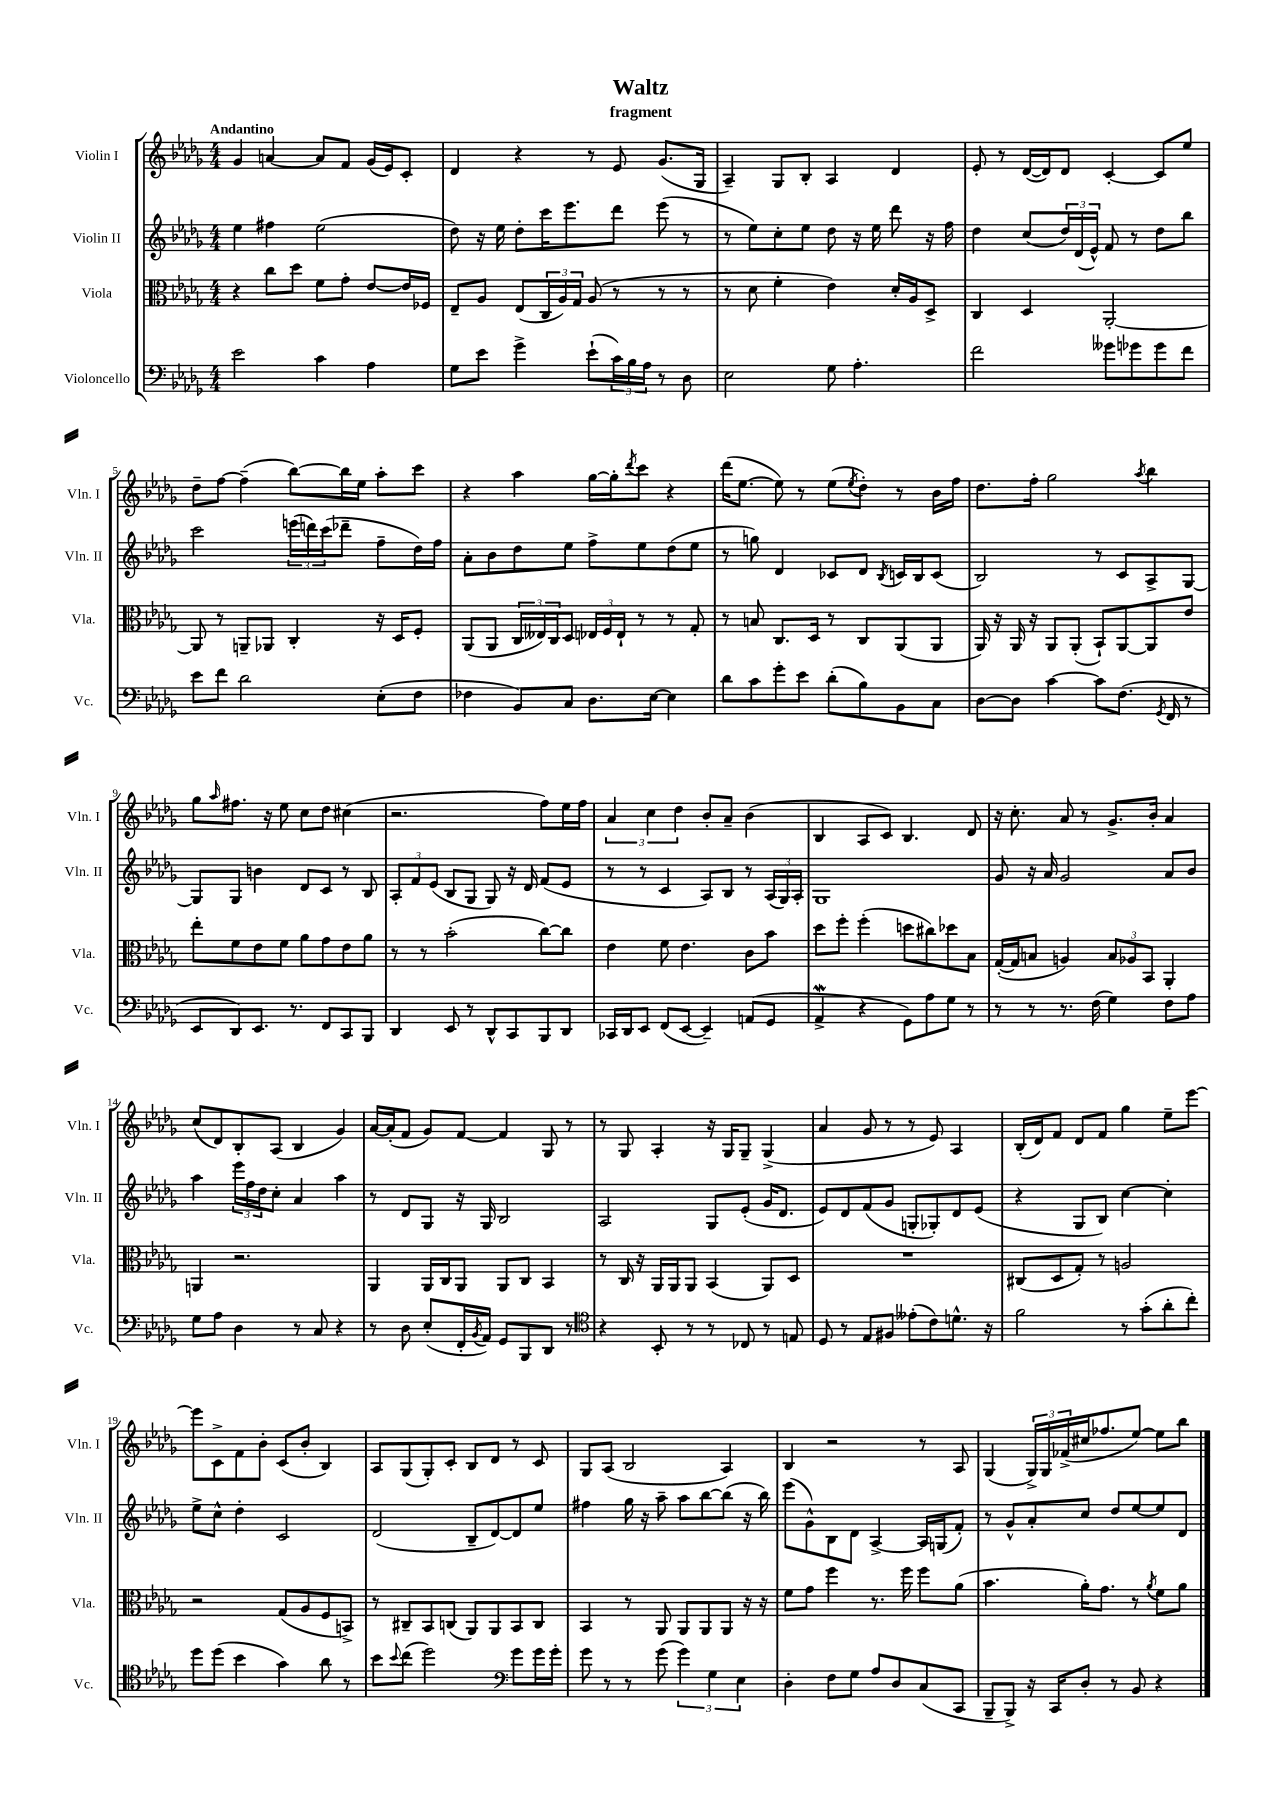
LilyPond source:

\header { title = "Waltz" subtitle = "fragment" }
<<
\new StaffGroup <<
\new Staff = "s0" \with { instrumentName = "Violin I" shortInstrumentName = "Vln. I" } {
    \clef treble \key des \major \numericTimeSignature \time 4/4 \tempo "Andantino"
    ges'4 a'4~ a'8 f'8 ges'16( ees'16) c'8-. |
    des'4 r4 r8 ees'8 ges'8.( ges16 |
    aes4--) ges8 bes8-. aes4 des'4 |
    ees'8-. r8 des'16~( des'16) des'8 c'4~-. c'8 ees''8 |
    des''8-- f''8~ f''4--( bes''8~) bes''16 ees''16 aes''8-. c'''8 |
    r4 aes''4 ges''16~ ges''16-. \acciaccatura { des'''8 } c'''8 r4 |
    des'''16( ees''8.~ ees''8) r8 ees''8( \acciaccatura { ees''8 } des''8-.) r8 bes'16 f''16 |
    des''8. f''16-. ges''2 \acciaccatura { aes''8 } bes''4 |
    ges''8 \grace { aes''16 } fis''8. r16 ees''8 c''8 des''8 cis''4( |
    r2. f''8) ees''16 f''16 |
    \tuplet 3/2 { aes'4 c''4 des''4 } bes'8-. aes'8-- bes'4( |
    bes4 aes8 c'8) bes4. des'8 |
    r16 c''8.-. aes'8 r8 ges'8.-> bes'16-. aes'4 |
    c''8( des'8) bes8-. aes8( bes4 ges'4) |
    aes'16~ aes'16-.( f'8 ges'8) f'8~ f'4 ges8 r8 |
    r8 ges8 aes4-. r16 ges16 ges8-- ges4->( |
    aes'4 ges'8 r8 r8 ees'8) aes4 |
    bes16-.( des'16) f'8 des'8 f'8 ges''4 ees''8-- ees'''8~ |
    ees'''8 c'8-> f'8 bes'8-. c'8( bes'8-. bes4) |
    aes8 ges8( ges8-.) c'8-. bes8 des'8 r8 c'8 |
    ges8 aes8( bes2 aes4) |
    bes4 r2 r8 aes8 |
    ges4( \tuplet 3/2 { ges16->) ges16 fes'16->( } cis''16 fes''8. ees''8~) ees''8 bes''8 \bar "|." |
}
\new Staff = "s1" \with { instrumentName = "Violin II" shortInstrumentName = "Vln. II" } {
    \clef treble \key des \major \numericTimeSignature \time 4/4
    ees''4 fis''4 ees''2( |
    des''8) r16 ees''16 des''8-. c'''16 ees'''8. des'''8 ees'''8( r8 |
    r8 ees''8) c''8-. ees''8 des''8 r16 ees''16 des'''8 r16 f''16 |
    des''4 c''8( \tuplet 3/2 { des''16) des'16( ees'16-^) } f'8 r8 des''8 bes''8 |
    c'''2 \tuplet 3/2 { e'''16( d'''16) c'''16( } des'''8-- f''8-- des''16) f''16 |
    aes'8-. bes'8 des''8 ees''8 f''8-> ees''8 des''8( ees''8 |
    r8 g''8) des'4 ces'8 des'8 \acciaccatura { bes8 } c'16 bes16 c'8( |
    bes2) r8 c'8 aes8-> ges8~ |
    ges8 ges8 b'4 des'8 c'8 r8 bes8 |
    \tuplet 3/2 { aes8-. f'8 ees'8( } bes8 ges8 ges8) r16 des'16 f'8( ees'8 |
    r8 r8 c'4 aes8) bes8 r8 \tuplet 3/2 { aes16( ges16) aes16-. } |
    ges1 |
    ges'8 r16 aes'16 ges'2 aes'8 bes'8 |
    aes''4 \tuplet 3/2 { ees'''16 f''16 des''16 } c''8-. aes'4 aes''4 |
    r8 des'8 ges8 r16 ges16 bes2 |
    aes2 ges8 ees'8-.( ges'16 des'8. |
    ees'8) des'8 f'8( ges'8 g8-. ges8-.) des'8 ees'8( |
    r4 ges8 bes8) c''4~ c''4-. |
    ees''8-> c''8-^ des''4-. c'2 |
    des'2( bes8-- des'8~) des'8 ees''8 |
    fis''4 ges''16 r16 aes''8-- aes''8 bes''8~ bes''8( r16 bes''16) |
    ees'''8( ges'8-^) bes8 des'8 aes4~-> aes16 g16( f'8-.) |
    r8 ges'8-^ aes'8-. c''8 des''8 ees''8~ ees''8 des'8 \bar "|." |
}
\new Staff = "s2" \with { instrumentName = "Viola" shortInstrumentName = "Vla." } {
    \clef alto \key des \major \numericTimeSignature \time 4/4
    r4 c''8 des''8 f'8 ges'8-. ees'8~ ees'16 fes16 |
    ees8-- aes8 ees8( \tuplet 3/2 { c16 aes16) ges16 } aes8( r8 r8 r8 |
    r8 des'8 f'4-. ees'4) des'16-. aes16 des8-> |
    c4 des4 aes,2~-. |
    aes,8 r8 a,8-- aes,8 c4-. r16 des16 f8-. |
    aes,8( aes,8 \tuplet 3/2 { c16 eeses16) c16 } des8 \tuplet 3/2 { ees16 f16 ees16-! } r8 r8 ges8-. |
    r8 b8 c8. des16 r8 c8 aes,8( aes,8 |
    aes,16) r16 aes,16 r16 aes,8 aes,8-.( bes,8-!) aes,8~ aes,8 ees'8 |
    ees''8-. f'8 ees'8 f'8 aes'8 ges'8 ees'8 aes'8 |
    r8 r8 bes'2-.( c''8~) c''8 |
    ees'4 f'8 ees'4. c'8 bes'8 |
    des''8 f''8-. f''4-.( d''8 cis''8) des''8 bes8 |
    ges16~-.( ges16 b8 a4) \tuplet 3/2 { b8 aes8 bes,8 } aes,4-. |
    a,4 r2. |
    aes,4 aes,16 c16 aes,8 aes,8 c8 bes,4 |
    r8 c16 r16 aes,16 aes,16 aes,8 bes,4( aes,8) des8 |
    R1 |
    cis8( des8 ges8-.) r8 a2 |
    r2 ges8( aes8 f8 b,8->) |
    r8 cis8-- bes,8 c8( aes,8) aes,8 bes,8 c8 |
    bes,4 r8 aes,8 aes,8 aes,8 aes,8 r16 r16 |
    f'8 ges'8 f''4 r8. f''16 f''8 aes'8( |
    bes'4. aes'16-.) ges'8. r8 \acciaccatura { aes'8 } f'8 aes'8 \bar "|." |
}
\new Staff = "s3" \with { instrumentName = "Violoncello" shortInstrumentName = "Vc." } {
    \clef bass \key des \major \numericTimeSignature \time 4/4
    ees'2 c'4 aes4 |
    ges8 ees'8 ges'4-> ees'8-!( \tuplet 3/2 { c'16) bes16 aes16 } r8 des8 |
    ees2 ges8 aes4.-. |
    f'2 geses'8 ges'8 ges'8 f'8 |
    ees'8 f'8 des'2 ees8-.( f8 |
    fes4 bes,8) c8 des8. ees16~ ees4 |
    des'8 c'8 ges'8-. ees'8 des'8-.( bes8) bes,8 c8 |
    des8~ des8 c'4~ c'8 f8.( \acciaccatura { ges,8 } f,16 r8 |
    ees,8 des,8) ees,8. r8. f,8 c,8 bes,,8 |
    des,4 ees,8 r8 des,8-^ c,8 bes,,8 des,8 |
    ces,16 des,16 ees,8 f,8( ees,8~ ees,4--) a,8( ges,8 |
    aes,4->\mordent r4 ges,8) aes8 ges8 r8 |
    r8 r8 r8. f16( ges4) f8 aes8 |
    ges8 aes8 des4 r8 c8 r4 |
    r8 des8 ees8-.( f,16-. \acciaccatura { bes,8 } aes,16) ges,8 bes,,8 des,8 r8 |
    \clef tenor r4 bes,8-. r8 r8 ces8 r8 e8 |
    des8 r8 ees8 fis8 eeses'8-.( c'8) d'8.-^ r16 |
    f'2 r8 ges'8-.( aes'8-. c''8-.) |
    des''8 des''8( bes'4 ges'4) aes'8 r8 |
    bes'8 \appoggiatura { bes'8 } c''8( des''2) \clef bass ges'8 ges'16 ges'16-. |
    ges'8 r8 r8 ges'8( \tuplet 3/2 { ges'4) ges4 ees4 } |
    des4-. f8 ges8 aes8 des8 c8( c,8 |
    bes,,8-- bes,,8->) r16 c,16 des8-. r8 bes,8 r4 \bar "|." |
}
>>
>>
